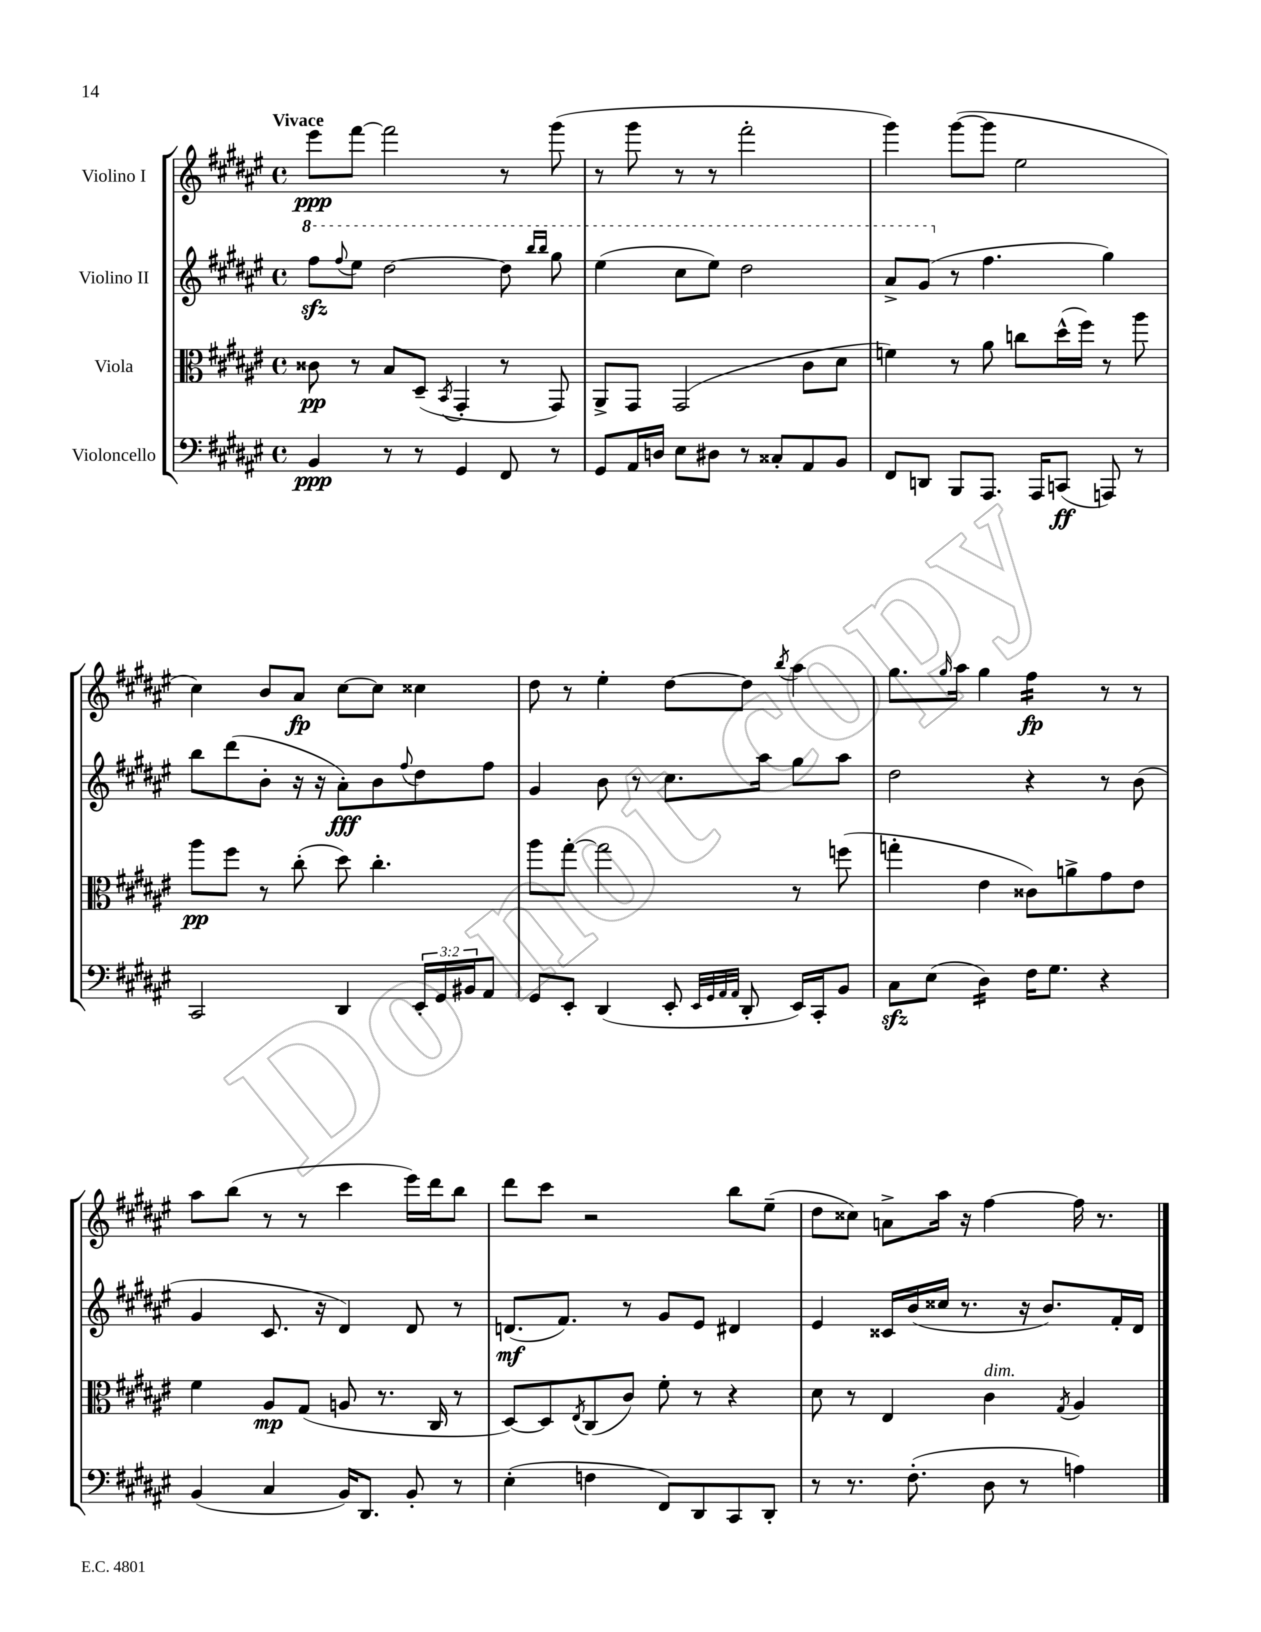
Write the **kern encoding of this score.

**kern	**kern	**kern	**kern
*staff4	*staff3	*staff2	*staff1
*clefF4	*clefC3	*clefG2	*clefG2
*k[f#c#g#d#a#e#]	*k[f#c#g#d#a#e#]	*k[f#c#g#d#a#e#]	*k[f#c#g#d#a#e#]
*M4/4	*M4/4	*M4/4	*M4/4
*met(c)	*met(c)	*met(c)	*met(c)
4BB/	8c##\	8fff#\L	8eee#\L
.	.	8qqfff#/	.
.	8r	8eee#\J	[8fff#\J
8r	8B/L	[2ddd#\	2fff#\]
8r	(8D#~/J	.	.
.	8qBB/	.	.
4GG#/	4GG#'/	.	.
8FF#/	8r	8ddd#\]	8r
.	.	16qqbbb/LL	.
.	.	16qqbbb/JJ	.
8r	8GG#/)	8ggg#\	(8ggg#\
=	=	=	=
8GG#/L	8AA#^/L	(4eee#\	8r
16AA#/L	8GG#/J	.	8ggg#\
16D/JJ	.	.	.
8E#\L	(2GG#/	8ccc#\L	8r
8D#\J	.	8eee#\J)	8r
8r	.	2ddd#\	2fff#'\
8C##'/L	.	.	.
8AA#/	8c#\L	.	.
8BB/J	8d#\J	.	.
=	=	=	=
8FF#/L	4f\)	8aa#^/L	4ggg#\)
8DD/J	.	(8gg#/J	.
8BBB/L	8r	8r	([8ggg#\L
8.AAA#/J	8a#\	4.ff#\	8ggg#\]J
.	8cc\L	.	2ee#\
16AAA#/LK	.	.	.
(8CC/J	(16dd#^^\L	.	.
.	16ff#\JJ)	.	.
8AAA/)	8r	4gg#\)	.
8r	8aa#\	.	.
=	=	=	=
2CC#/	8aa#\L	8bb\L	4cc#\)
.	8ff#\J	(8ddd#\	.
.	8r	8b'\J	8b/L
.	(8cc#'\	16r	8a#/J
.	.	16r	.
4DD#/	8dd#\)	8a#'\L)	[8cc#\L
.	4.cc#'\	8b\	8cc#\]J
.	.	8qqff#/	.
24EE#'/LL	.	8dd#\	4cc##\
24GG#/	.	.	.
24BB#/J	.	.	.
8AA#/J	.	8ff#\J	.
=	=	=	=
8GG#/L	8aa#\L	4g#/	8dd#\
8EE#'/J	[8gg#'\J	.	8r
(4DD#/	2gg#\]	8b\	4ee#'\
.	.	8r	.
8EE#'/	.	8.cc#\L	[8dd#\L
32qqEE#/LLL	.	.	.
32qqGG#/	.	.	.
32qqAA#/	.	.	.
32qqAA#/JJJ	.	.	.
8DD#'/	.	.	8dd#\]J
.	.	16aa#\Jk	.
.	.	.	8qbb/
16EE#/LL)	8r	8gg#\L	4aa#\
16CC#'/J	.	.	.
8BB/J	(8ff\	8aa#\J	.
=	=	=	=
8C#\L	4gg'\	2dd#\	8.gg#\L
(8E#\J	.	.	.
.	.	.	16qqgg#/
.	.	.	16aa#\Jk
4D#\)	4e#\	.	4gg#\
16F#\LK	8c##\L)	4r	4ff#\
8.G#\J	.	.	.
.	8a^\	.	.
4r	8g#\	8r	8r
.	8e#\J	(8b\	8r
=	=	=	=
(4BB/	4f#\	4g#/	8aa#\L
.	.	.	(8bb\J
4C#/	8A#/L	8.c#/	8r
.	(8G#/J	.	8r
.	.	16r	.
16BB/LK)	8A/	4d#/)	4ccc#\
8.DD#/J	.	.	.
.	8.r	.	.
8BB'/	.	8d#/	16eee#\LL)
.	16C#/	.	16ddd#\J
8r	8r	8r	8bb\J
=	=	=	=
(4E#'\	[8D#/L)	(8.d/L	8ddd#\L
.	8D#/]	.	8ccc#\J
.	.	8.f#/J)	.
.	8qE#/	.	.
4F\	(8C#/	.	2r
.	8c#/J)	8r	.
8FF#/L)	8f#'\	8g#/L	.
8DD#/	8r	8e#/J	.
8CC#/	4r	4d#/	8bb\L
8DD#'/J	.	.	(8ee#~\J
=	=	=	=
8r	8d#\	4e#/	8dd#\L
8.r	8r	.	8cc##\J)
.	4E#/	16c##/LL	8a^\L
(8.F#'\	.	(16b/	.
.	.	16cc##/JJ	16aa#\Jk
.	.	8.r	16r
8D#\	4c#\	.	[4ff#\
8r	.	16r	.
.	.	8.b/L)	.
.	8qG#/	.	.
4A\)	4A#/	.	16ff#\]
.	.	.	8.r
.	.	16f#'/L	.
.	.	16d#/JJ	.
==	==	==	==
*-	*-	*-	*-
